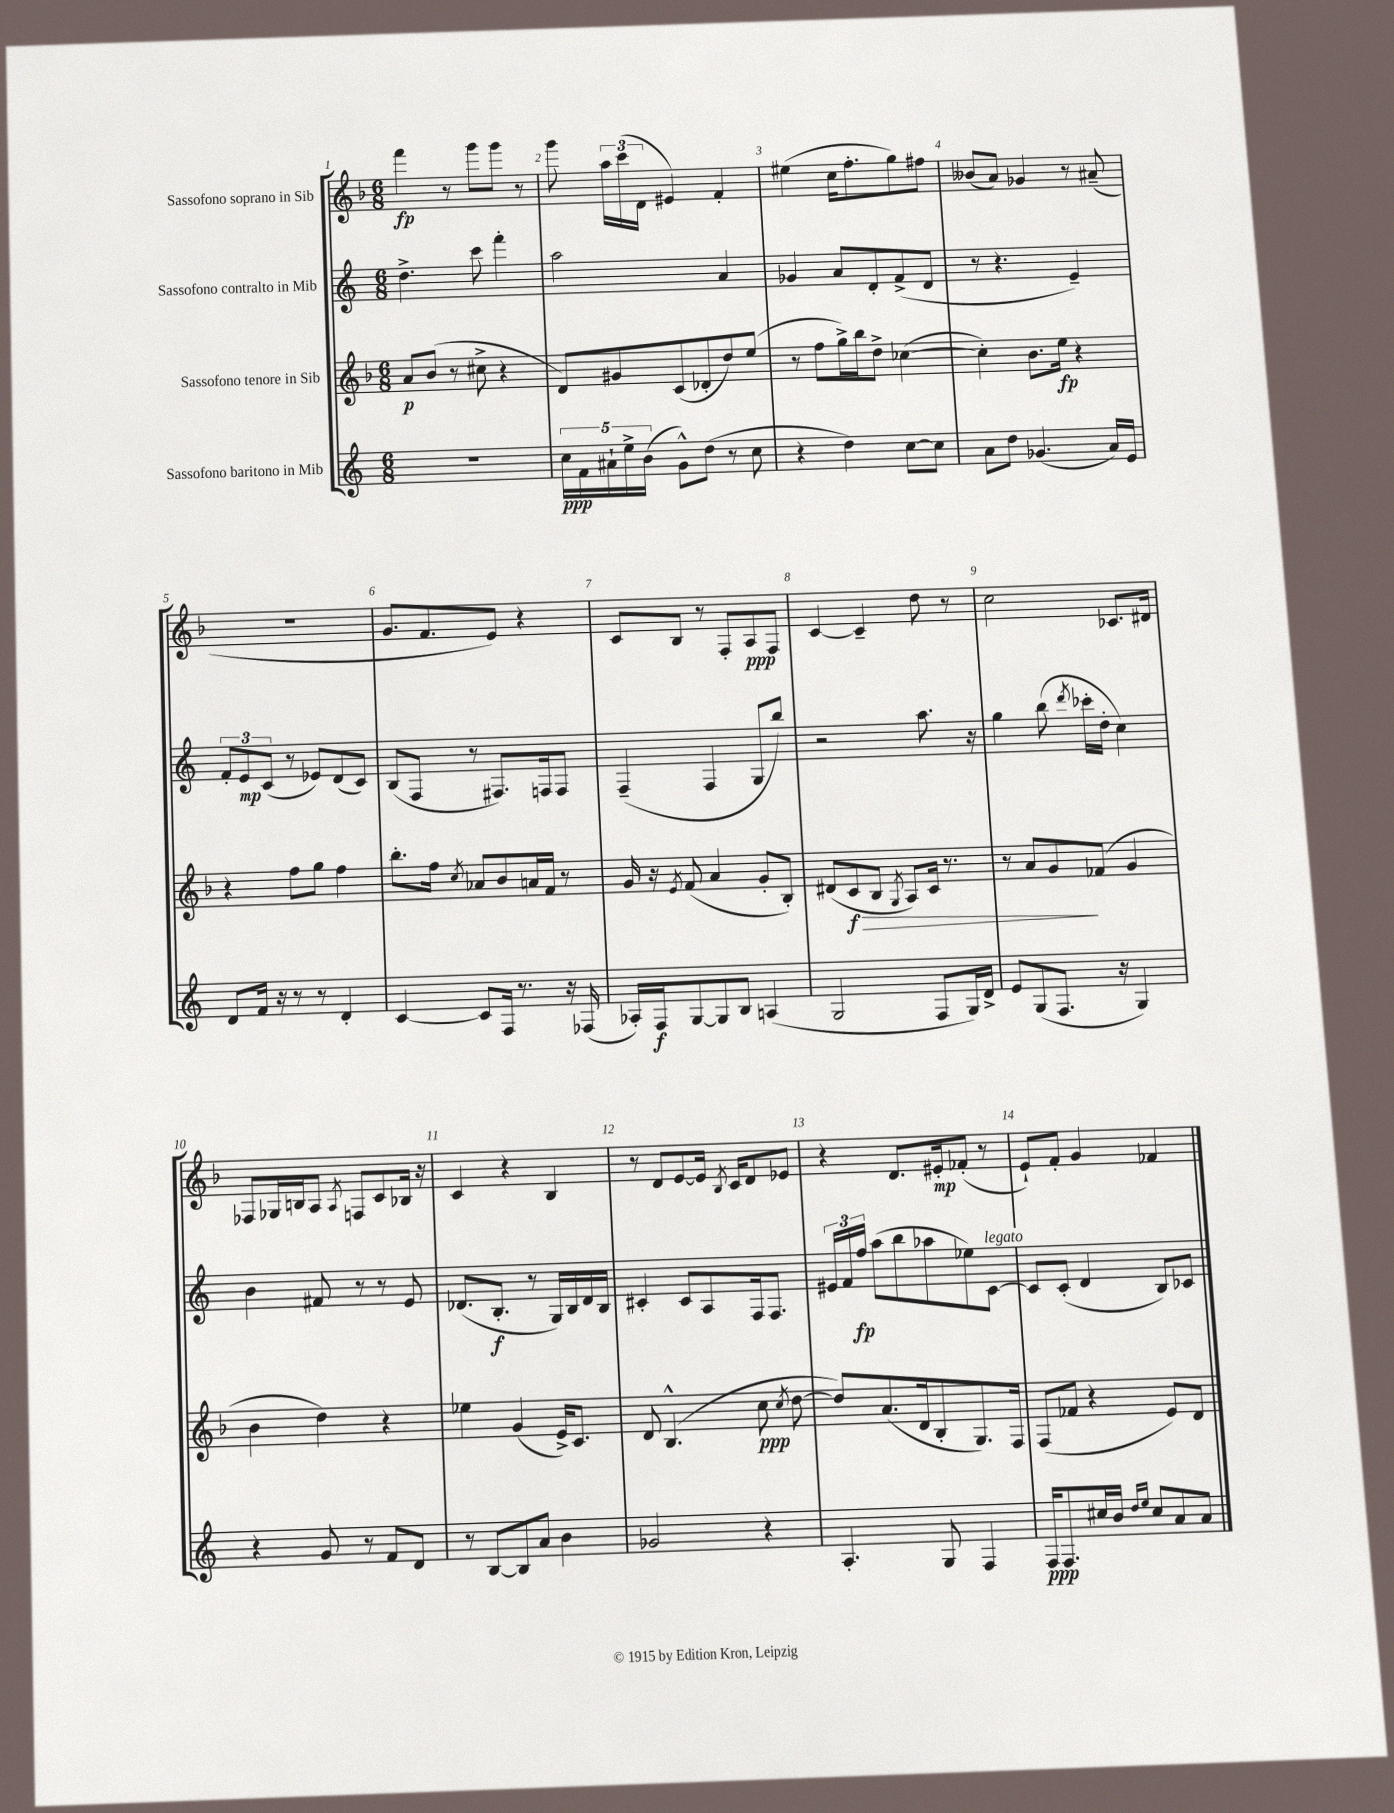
<<
\new StaffGroup <<
\new Staff = "s0" \with { instrumentName = "Sassofono soprano in Sib" } {
    \clef treble \key f \major \numericTimeSignature \time 6/8
    \autoBeamOff f'''4\fp r8 g'''8[ g'''8] r8 |
    g'''8 \tuplet 3/2 { a''16[ c'''16( d'16] } eis'4) f'4-. |
    eis''4( c''16[ f''8.-. g''8) fis''8] |
    beses'8[( a'8]) ges'4 r8 ais'8--( |
    R2. |
    g'8.[ f'8. e'8]) r4 |
    c'8[ bes8] r8 f8[-. a8\ppp f8] |
    c'4~ c'4-- d''8 r8 |
    c''2 ces'8.[ dis'16] |
    fes8[ ges16 b16 a8] \acciaccatura { a8 } f8[ c'8 bes16] r16 |
    c'4 r4 bes4 |
    r8 d'8[ e'8~ e'16] \acciaccatura { bes8 } c'16[ d'8 ees'8] |
    r4 d'8.[ eis'16-.\mp fes'8]-.( r8 |
    e'8[-!) f'8]-. g'4 fes'4 \bar "|." |
}
\new Staff = "s1" \with { instrumentName = "Sassofono contralto in Mib" } {
    \clef treble \key c \major \numericTimeSignature \time 6/8
    \autoBeamOff d''4.-> c'''8 f'''4-. |
    a''2 a'4 |
    ges'4 a'8[ d'8-. f'8->( d'8] |
    r8 r4. e'4--) |
    \tuplet 3/2 { f'8[-. e'8\mp c'8]( } r8 ees'8[) d'8( c'8]) |
    b8[( f8] r8 fis8.[) f16 f8] |
    f4--( f4 g8[ b''8]) |
    r2 a''8. r16 |
    g''4 b''8( \acciaccatura { d'''8 } ces'''16[-. d''16]-. c''4) |
    b'4 fis'8 r8 r8 e'8 |
    des'8.[( b8.]-.\f r8 g16[) b16 des'16 b16] |
    cis'4-. cis'8[ a8 f16 f8.] |
    \tuplet 3/2 { eis'16[ f'16 f''16]\fp } a''8[( b''8 aes''8 ees''8) c'8]~^\markup { \italic "legato" } |
    c'8[ c'8]-.( d'4 b8[) ces'8] \bar "|." |
}
\new Staff = "s2" \with { instrumentName = "Sassofono tenore in Sib" } {
    \clef treble \key f \major \numericTimeSignature \time 6/8
    \autoBeamOff a'8[\p bes'8]( r8 cis''8-> r4 |
    d'8[) gis'8 c'8( des'8-. d''8) e''8]( |
    r8 f''8[ g''16->) bes''16 d''8]-> ces''4~( |
    ces''4-.) bes'8.[ e''16]\fp r4 |
    r4 f''8[ g''8] f''4 |
    bes''8.[-. f''16] \acciaccatura { c''8 } aes'8[ bes'8 a'16 f'16] r8 |
    g'16 r16 \acciaccatura { e'8 } f'8( a'4 g'8[-. bes8]-.) |
    dis'8[( c'8\f\> bes8] \acciaccatura { g8 } a8[) c'16] r8. |
    r8 a'8[ g'8\! fes'8]( g'4 |
    bes'4 d''4) r4 |
    ees''4 g'4( e'16[->) c'8.] |
    d'8 bes4.-^( c''8\ppp \acciaccatura { c''8 } d''8~ |
    d''8[) a'8.( d'16 bes8-. g8.) f16] |
    f8[( fes'8] r4 e'8[) d'8] \bar "|." |
}
\new Staff = "s3" \with { instrumentName = "Sassofono baritono in Mib" } {
    \clef treble \key c \major \numericTimeSignature \time 6/8
    \autoBeamOff R2. |
    \tuplet 5/4 { c''16[\ppp f'16 ais'16-! e''16-> b'16]( } g'8[-^) d''8]( r8 c''8 |
    r4 d''4) c''8[~ c''8] |
    a'8[ d''8] ges'4.( a'16[) e'16] |
    d'8[ f'16] r16 r8 r8 d'4-. |
    c'4~ c'8[ f16] r8. r16 fes16( |
    aes16[-.) f16\f g8~ g8 b8] a4( |
    g2 f8[ g16) d'16]-> |
    e'8[ g8( f8.] r16 g4) |
    r4 g'8 r8 f'8[ d'8] |
    r8 b8[~ b8 a'8] b'4 |
    ges'2 r4 |
    a4.-. g8 f4 |
    f16[\ppp f8. cis''16 b'16] \grace { d''16[ e''16] } cis''8[ a'8 a'8] \bar "|." |
}
>>
>>
\layout { \context { \Score \override BarNumber.break-visibility = ##(#f #t #t) barNumberVisibility = #all-bar-numbers-visible } }
